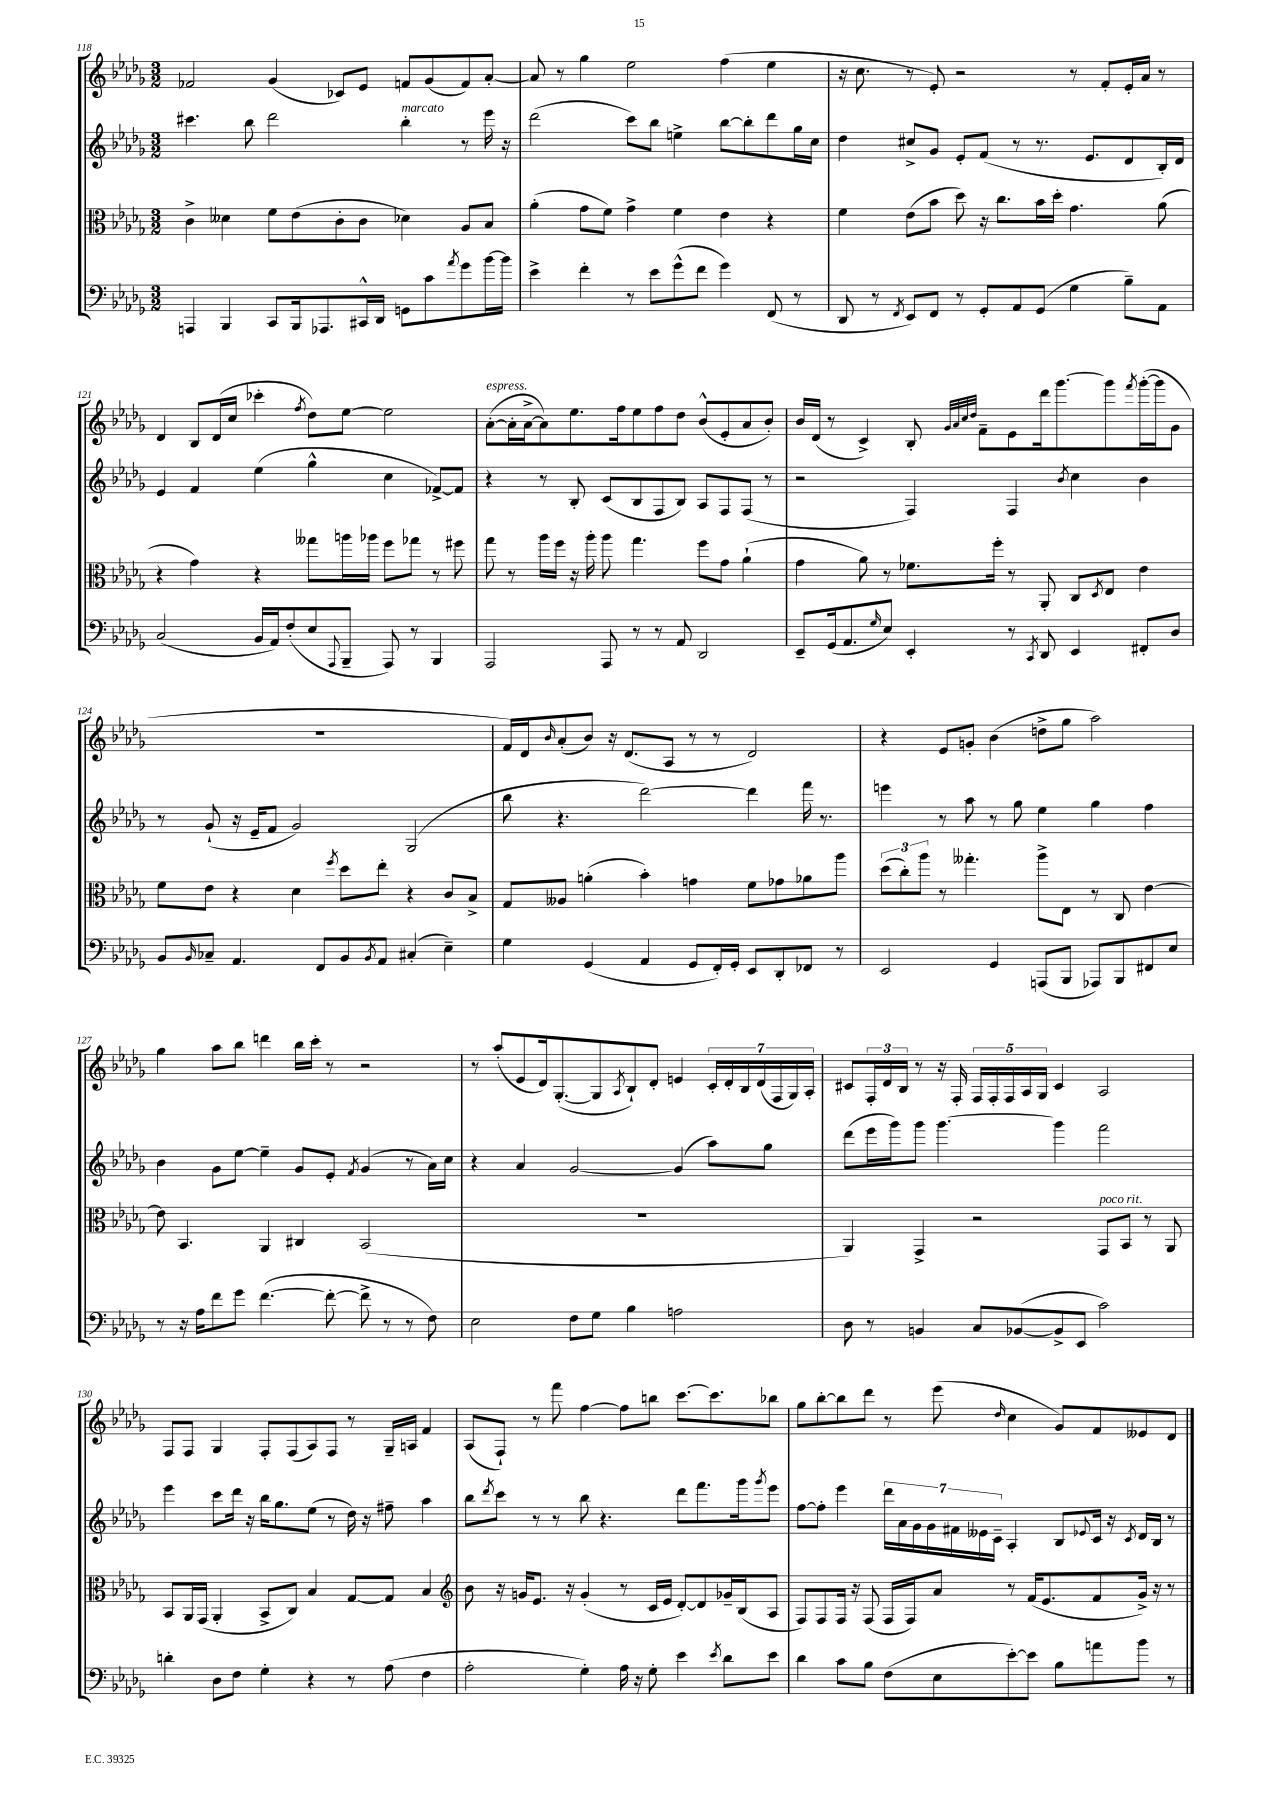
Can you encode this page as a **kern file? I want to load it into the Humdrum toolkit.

**kern	**kern	**kern	**kern
*staff4	*staff3	*staff2	*staff1
*clefF4	*clefC3	*clefG2	*clefG2
*k[b-e-a-d-g-]	*k[b-e-a-d-g-]	*k[b-e-a-d-g-]	*k[b-e-a-d-g-]
*M3/2	*M3/2	*M3/2	*M3/2
4AAA	4c^	4.ccc#	2f-
4BBB-	4d--	.	.
.	.	8bb-	.
8CC	8f	2ddd-	(4g-
16BBB-	(8e-	.	.
8.AAA-	.	.	.
.	8c'	.	8c-)
16CC#^^	8c	.	8e-
16DD-	.	.	.
8GG	4d-)	4bb-'	8f
8c	.	.	(8g-
8qa-	.	.	.
8g-	8A-	8r	8f)
[16b-	8B-	16eee-	[8a-'
16b-]	.	16r	.
=	=	=	=
4e-^	(4a-'	(2ddd-	8a-]
.	.	.	8r
4f'	8g-	.	4gg-
.	8f)	.	.
8r	4g-^	8ccc)	2ee-
8e-	.	8bb-	.
(8g-^^	4f	4ee^	.
8f	.	.	.
4g-)	4e-	[8bb-	(4ff
.	.	8bb-']	.
(8FF	4r	8ddd-	4ee-
8r	.	16gg-	.
.	.	16cc	.
=	=	=	=
8DD-	4f	4dd-	16r
.	.	.	8.cc
8r	.	.	.
8qFF	.	.	.
8EE-)	(8e-	8cc#^	8r
8FF	8b-	8g-	8e-')
8r	8dd-)	8e-'	2r
8GG-'	16r	(8f	.
.	8.cc	.	.
8AA-	.	8r	.
(8GG-	16b-	8.r	.
.	16dd-'	.	.
4G-	4.g-	.	8r
.	.	8.e-	.
.	.	.	8f'
8B-~)	.	8d-	16e-'
.	.	.	16a-
8AA-	(8a-	16B-')	8r
.	.	16d-	.
=	=	=	=
(2C	4r	4e-	4d-
.	4g-)	4f	8B-
.	.	.	(16d-
.	.	.	16cc
16BB-	4r	(4ee-	4ccc-'
16AA-)	.	.	.
(8F'	.	.	.
.	.	.	8qff
8E-	8gg--	4gg-^^	8dd-)
8qqAAA-	.	.	.
8BBB-~	16aa	.	[8ee-
.	16aa-	.	.
8AAA-)	8ff	4cc	2ee-]
8r	8gg-	.	.
4BBB-	8r	[8f-^)	.
.	8ff#	8f-]	.
=	=	=	=
2AAA-	8gg-	4r	([8a-'
.	8r	.	16a-']
.	.	.	[16a-^
.	16aa-	8r	8a-])
.	16ff	.	.
.	16r	8B-'	8.ee-
.	16aa-'	.	.
8AAA-	8aa-	(8c	.
.	.	.	16ff
8r	4.gg-	8B-	8ee-
8r	.	8F	8ff
8AA-	.	8B-)	8dd-
2DD-	8ff	8A-	(8b-^^
.	8g-	8F	8e-'
.	(4a-`	(8F	8a-
.	.	8r	8b-')
=	=	=	=
8EE-~	4g-	2r	16b-
.	.	.	(16d-
(16GG-	.	.	8r
8.AA-	.	.	.
.	8a-)	.	4c^)
16qqG-	.	.	.
8E-)	8r	.	.
4EE-'	8.f-	4F)	8B-'
.	.	.	32qqg-
.	.	.	32qqa-
.	.	.	32qqcc
.	.	.	32qqdd-
.	.	.	8f~
.	16ff'	.	.
8r	8r	4F	8e-
8qCC	.	.	.
8DD-	8AA-'	.	16ddd-
.	.	.	[8.ggg-
.	.	8qb-	.
4EE-	8C	4cc	.
.	8qD-	.	.
.	8E-	.	8ggg-]
.	.	.	8qfff
8FF#'	4e-	4b-	([16ggg-'
.	.	.	16ggg-]
8D-	.	.	8g-
=	=	=	=
8BB-	8f	8r	1.r
16qqBB-	.	.	.
8C-~	8e-	(8g-`	.
4.AA-	4r	16r	.
.	.	16e-~	.
.	.	8f	.
.	4d-	2g-)	.
8FF	.	.	.
.	8qff	.	.
8BB-	8dd-	.	.
8qBB-	.	.	.
8AA-	8ee-'	.	.
(4C#'	4r	(2G-	.
4E-~)	8c	.	.
.	8B-^	.	.
=	=	=	=
4G-	8G-	8bb-	16f)
.	.	.	16d-
.	.	.	16qqb-
.	8A--	4.r	(8a-'
(4GG-	(4a'	.	8b-)
.	.	.	16r
.	.	.	(8.d-
4AA-	4b-')	[2ddd-)	.
.	.	.	8A-
8GG-	4g	.	8r
16FF')	.	.	8r
16GG-'	.	.	.
8EE-	8f	4ddd-]	2d-)
8DD-'	8g-	.	.
8FF-	8a-	16fff	.
.	.	8.r	.
8r	8aa-	.	.
=	=	=	=
2EE-	(12dd-	4eee	4r
.	12cc')	.	.
.	12aa-	.	.
.	8r	8r	8e-
.	4.gg--'	8aa-	8g'
4GG-	.	8r	(4b-
.	.	8gg-	.
(8AAA	8aa-^	4ee-	8dd^
8BBB-	8E-	.	8gg-
8AAA-)	8r	4gg-	2aa-)
8BBB-	8C	.	.
8FF#	[4e-	4ff	.
8E-	.	.	.
=	=	=	=
8r	8e-]	4b-	4gg-
16r	4.BB-	.	.
16A-	.	.	.
8f	.	8g-	8aa-
8g-	.	[8ee-	8bb-
([4.f	4AA-	4ee-~]	4ddd
.	4C#	8g-	16bb-
.	.	.	16ccc'
8f'_	.	8e-'	8r
.	.	8qf	.
8f^]	(2BB-	(4g-	2r
8r	.	.	.
8r	.	8r	.
8F)	.	16a-)	.
.	.	16cc	.
=	=	=	=
2E-	1.r	4r	8r
.	.	.	(8aa-'
.	.	4a-	8e-
.	.	.	16d-)
.	.	.	([8.G-'
8F	.	[2g-	.
8G-	.	.	8G-]
.	.	.	8qA-
4B-	.	.	8B-`)
.	.	.	8d-'
2A	.	(4g-]	4e
.	.	8aa-)	28c'
.	.	.	28d-'
.	.	.	28B-
.	.	.	(28d-
.	.	8gg-	.
.	.	.	28F
.	.	.	28G-)
.	.	.	28A-'
=	=	=	=
8D-	4AA-)	(8ddd-	8c#
8r	.	16eee-	24F'
.	.	.	24d-
.	.	16ggg-)	.
.	.	.	24B-
4BB	4GG-^	8ggg-	8r
.	.	[4.ggg-	16r
.	.	.	16F'
8C	2r	.	20F
.	.	.	20F'
.	.	.	20F
([8BB-	.	.	.
.	.	.	20A-
.	.	.	20G-
8BB-^]	.	4ggg-]	4c#
8EE-	.	.	.
2c)	8GG-	2fff	2A-
.	8BB-	.	.
.	8r	.	.
.	8AA-	.	.
=	=	=	=
4d'	8BB-	4eee-	8F
.	16AA-	.	8F
.	(16GG-	.	.
8D-	4AA-'	8ccc	4G-
8F	.	16ddd-	.
.	.	16r	.
4G-'	8BB-^	16bb-	8F'
.	.	8.gg-	.
.	8C)	.	(8F
4r	4B-	(8ee-	8A-)
.	.	8r	8F
8r	[8G-	16dd-)	8r
.	.	16r	.
(8A-	8G-]	8ff#~	16G-~
.	.	.	16A
4F	4B-	4aa-	4f
=	=	=	=
*	*clefG2	*	*
2A-'	8b-	8bb-	(8A-
.	.	8qddd-	.
.	16r	8ccc	8F`)
.	16g	.	.
.	8.e-	8r	8r
.	.	8r	8fff
.	16r	.	.
4G-')	(4g'	8bb-	[4ff
.	.	4.r	.
16A-	8r	.	8ff]
16r	.	.	.
8G-'	16c	.	8bb
.	16e-	.	.
4e-	[8d-')	8ddd-	[8.ccc
.	8d-]	8.fff	.
.	.	.	8.ccc]
8qe-	.	.	.
8d-	16g-~	.	.
.	(16B-	16ggg-	.
.	.	8qggg-	.
8e-	8A-	8eee-	8bb-
=	=	=	=
4d-	8F)	[8ff	8gg-
.	8F	8ff']	[8bb-'
8c	16F	4eee-	8bb-]
.	16r	.	.
8B-	(8F	.	8ddd-
(8F	16F	28ddd-	8r
.	.	28a-	.
.	16F)	.	.
.	.	28g-	.
.	.	28g-	.
8E-	8a-	.	(8eee-
.	.	28f#	.
.	.	28e--	.
.	.	28c~	.
.	.	.	16qqdd-
[8e-')	8r	4A-'	4cc
8e-]	(16f	.	.
.	8.e-	.	.
8B-	.	8B-	8g-)
.	.	8qqe-	.
8a	8f	16c	8f
.	.	16r	.
.	.	8qc	.
8b-	16g-^)	16d-	8e--
.	16r	16B-	.
8r	8r	8r	8d-
==	==	==	==
*-	*-	*-	*-
